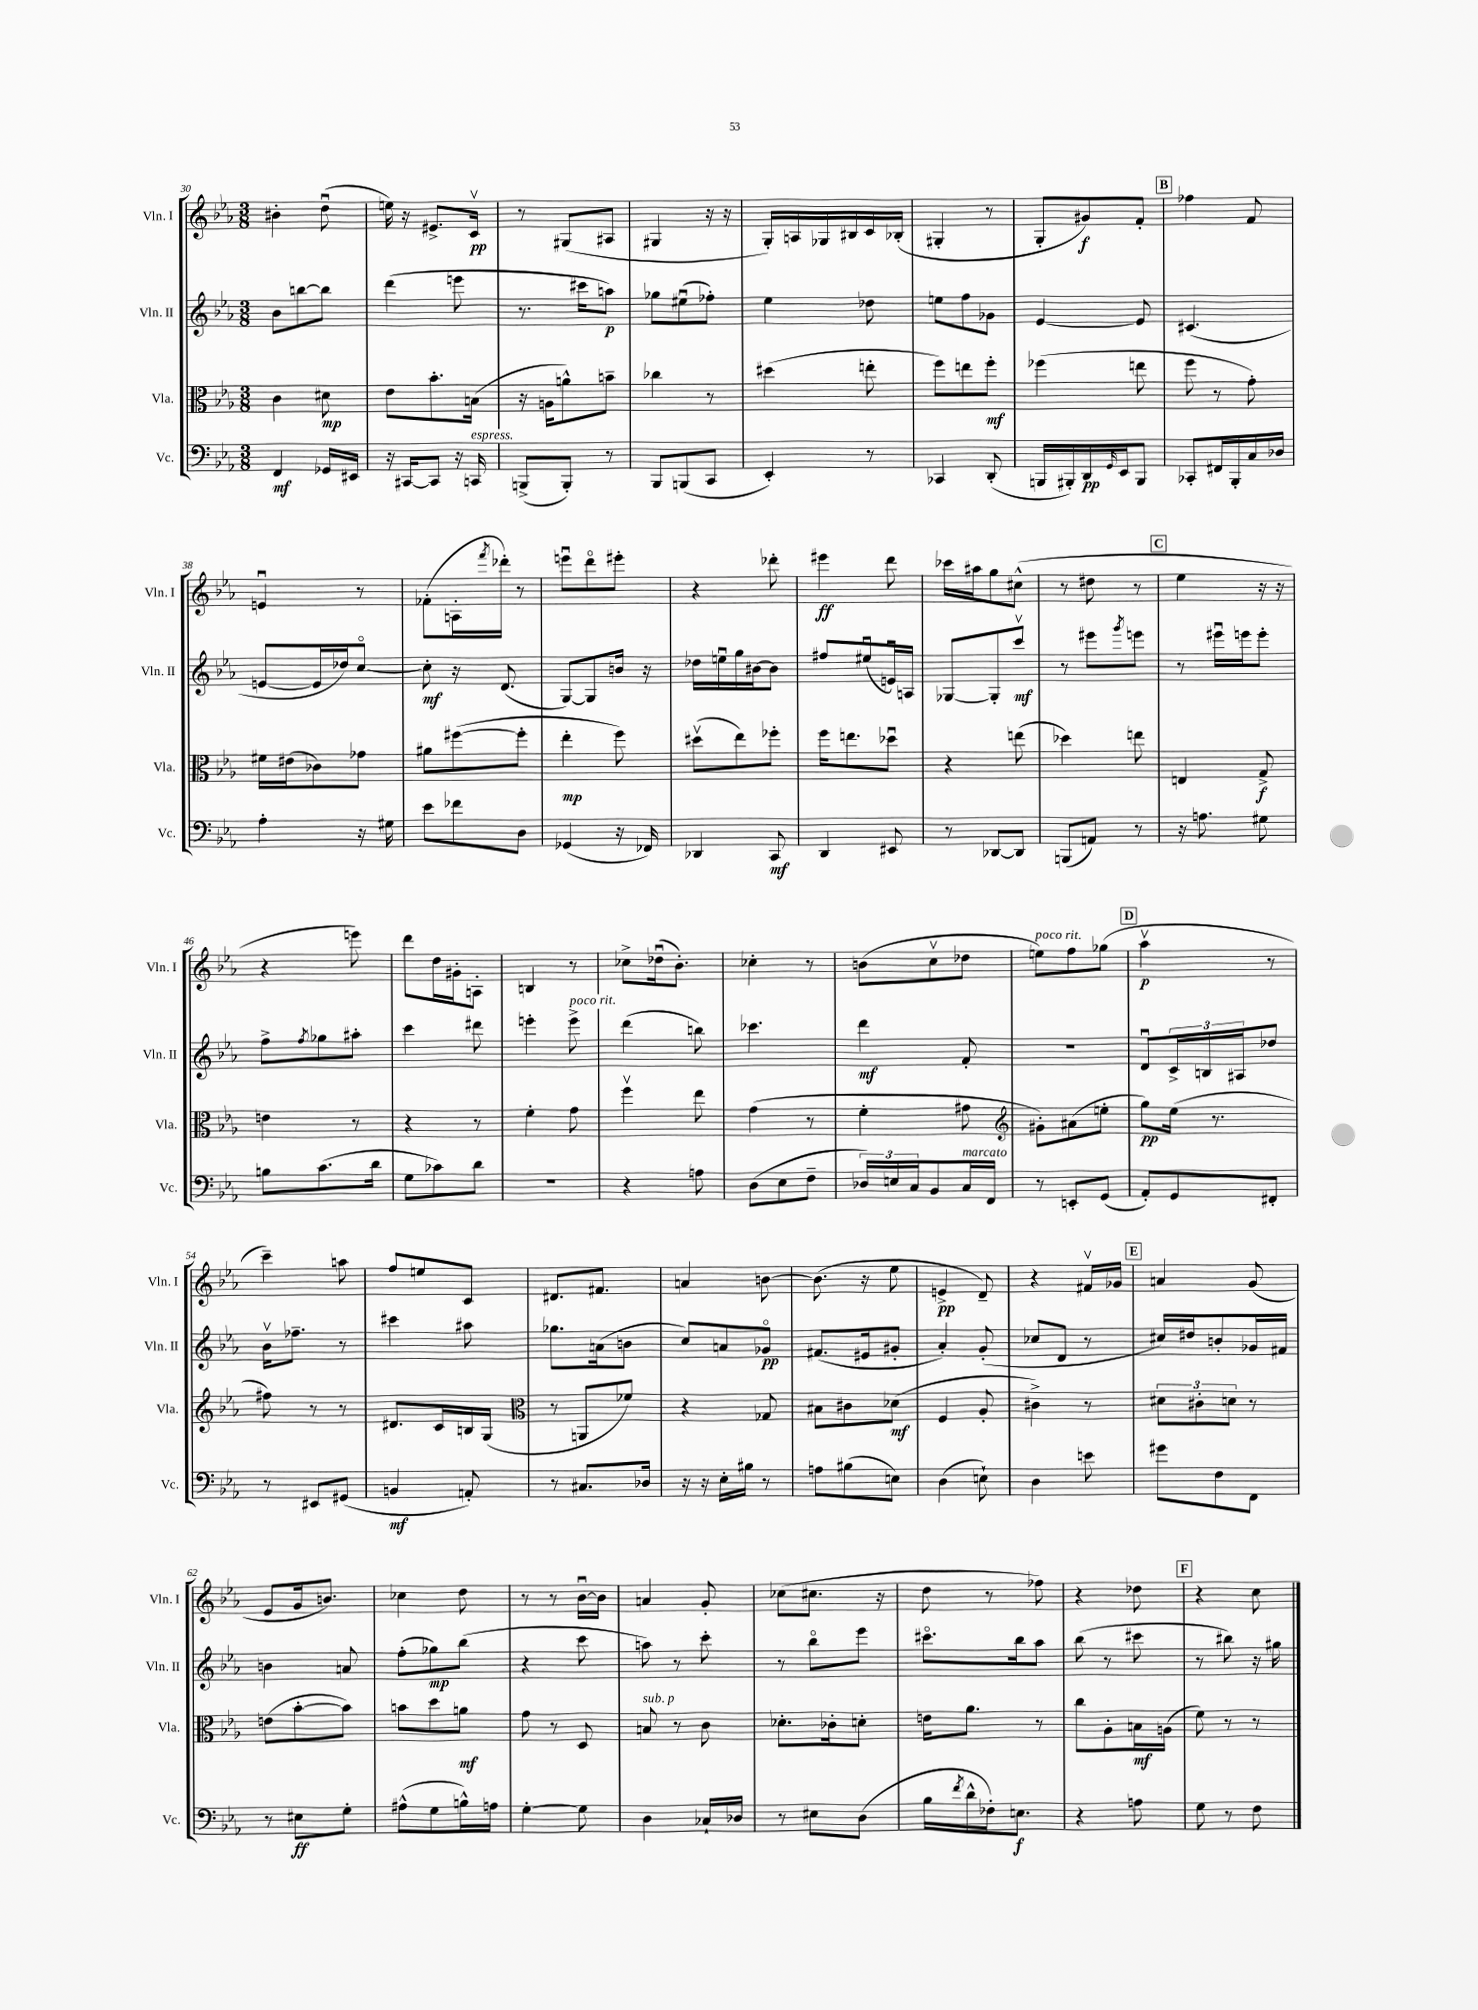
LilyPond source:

<<
\new StaffGroup <<
\new Staff = "s0" \with { instrumentName = "Vln. I" shortInstrumentName = "Vln. I" } {
    \clef treble \key ees \major \numericTimeSignature \time 3/8
    bis'4-. d''8\downbow( |
    e''16) r16 eis'8.-> c'16\upbow\pp |
    r8 gis8( ais8 |
    gis4 r16 r16 |
    g16-.) a16 ges16 bis16 c'16 bes16-.( |
    gis4-. r8 |
    g8-. gis'8\f) f'8-. |
    \mark \markup { \box "B" } fes''4 f'8 |
    e'4\downbow r8 |
    fes'8-.( a16-. \acciaccatura { f'''8 } des'''16-.) r8 |
    e'''8\downbow d'''8\flageolet eis'''8-. |
    r4 des'''8-. |
    eis'''4\ff d'''8 |
    ces'''16 ais''16 g''8 cis''8-^( |
    r8 dis''8 r8 |
    \mark \markup { \box "C" } ees''4 r16 r16 |
    r4 e'''8) |
    d'''8 d''16 gis'16-. a8-. |
    b4 r8 |
    ces''8-> des''16\downbow( bes'8.-.) |
    ces''4-. r8 |
    b'8( c''8\upbow des''8 |
    e''8^\markup { \italic "poco rit." }) f''8 ges''8( |
    \mark \markup { \box "D" } aes''4\upbow\p r8 |
    c'''4--) a''8 |
    f''8 e''8 c'8 |
    dis'8. fis'8. |
    a'4 b'8~ |
    b'8.( r16 ees''8 |
    e'4->\pp d'8--) |
    r4 fis'16\upbow ges'16 |
    \mark \markup { \box "E" } a'4 g'8( |
    ees'8 g'16 b'8.) |
    ces''4 d''8 |
    r8 r8 bes'16~\downbow bes'16 |
    a'4 g'8-. |
    ces''8( cis''8. r16 |
    d''8 r8 fes''8) |
    r4 des''8 |
    \mark \markup { \box "F" } r4 c''8 \bar "|." |
}
\new Staff = "s1" \with { instrumentName = "Vln. II" shortInstrumentName = "Vln. II" } {
    \clef treble \key ees \major \numericTimeSignature \time 3/8
    bes'8 b''8~ b''8 |
    d'''4( e'''8 |
    r8. cis'''16 a''8\p) |
    ges''8 eis''8\downbow( fes''8-.) |
    ees''4 des''8 |
    e''8 f''8 ges'8 |
    ees'4~ ees'8 |
    \mark \markup { \box "B" } cis'4.( |
    e'8~ e'16 des''16) c''8~\flageolet |
    c''8-.\mf r16 d'8.( |
    g8~) g8 b'16 r16 |
    des''16 e''16\downbow g''16 bis'16~ bis'8 |
    fis''8 eis''8\downbow( e'16\downbow) a16 |
    ges8~ ges8-. c'''8\upbow\mf |
    r8 eis'''8 \acciaccatura { g'''8 } e'''8 |
    \mark \markup { \box "C" } r8 eis'''16\downbow e'''16 e'''8-. |
    f''8-> \acciaccatura { f''8 } ges''8 ais''8-. |
    c'''4 dis'''8 |
    e'''4-. e'''8->^\markup { \italic "poco rit." } |
    d'''4( b''8) |
    ces'''4. |
    d'''4\mf f'8-. |
    R4. |
    \mark \markup { \box "D" } d'8\downbow \tuplet 3/2 { c'16-> b16 ais16 } des''8 |
    bes'16\upbow fes''8.-- r8 |
    cis'''4 ais''8 |
    ges''8. a'16( b'8 |
    c''8) a'8 ges'8\flageolet\pp |
    fis'8.( eis'16 gis'8-. |
    aes'4-.) g'8-.( |
    ces''8 d'8 r8 |
    \mark \markup { \box "E" } cis''16) dis''16 b'8-. ges'16 fis'16 |
    b'4 a'8 |
    f''8-.( ges''8\mp) bes''8( |
    r4 c'''8 |
    a''8) r8 c'''8-. |
    r8 bes''8\flageolet ees'''8 |
    cis'''8.\flageolet bes''16 aes''8 |
    bes''8( r8 cis'''8 |
    \mark \markup { \box "F" } r8 bis''8) r16 gis''16 \bar "|." |
}
\new Staff = "s2" \with { instrumentName = "Vla." shortInstrumentName = "Vla." } {
    \clef alto \key ees \major \numericTimeSignature \time 3/8
    c'4 dis'8\mp |
    ees'8 bes'8.-. b16( |
    r16 a16 a'8-^) b'8-- |
    ces''4 r8 |
    dis''4( e''8-. |
    f''8) e''8 f''8-.\mf |
    fes''4( e''8 |
    \mark \markup { \box "B" } f''8 r8 g'8-.) |
    fis'16 eis'16( ces'8) ges'8 |
    ais'8 fis''8~( fis''8-. |
    ees''4-.\mp f''8) |
    dis''8\upbow( ees''8) fes''8-. |
    f''16 e''8. des''8\downbow |
    r4 e''8( |
    des''4) e''8 |
    \mark \markup { \box "C" } e4 g8->\f |
    e'4 r8 |
    r4 r8 |
    f'4-. g'8 |
    f''4\upbow ees''8 |
    g'4( r8 |
    f'4-. gis'8 |
    \clef treble gis'8-.) ais'8( e''8-. |
    \mark \markup { \box "D" } g''8\pp) ees''16( r8. |
    fis''8) r8 r8 |
    dis'8. c'16 b16 g16( |
    \clef alto r8 a,8 fes'8) |
    r4 ges8 |
    bis8 cis'8 des'8\mf( |
    f4 aes8-. |
    cis'4->) r8 |
    \mark \markup { \box "E" } \tuplet 3/2 { dis'8 cis'8-. d'8 } r8 |
    e'8( bes'8~-. bes'8) |
    b'8 d''8 a'8\mf |
    g'8 r8 d8 |
    b8^\markup { \italic "sub. p" } r8 c'8 |
    des'8.-. ces'16-. d'8-. |
    e'16 aes'8. r8 |
    c''8 aes8-. b16\mf a16( |
    \mark \markup { \box "F" } f'8) r8 r8 \bar "|." |
}
\new Staff = "s3" \with { instrumentName = "Vc." shortInstrumentName = "Vc." } {
    \clef bass \key ees \major \numericTimeSignature \time 3/8
    f,4\mf ges,16 eis,16 |
    r16 cis,16~ cis,8 r16 c,16^\markup { \italic "espress." } |
    b,,8->( b,,8-.) r8 |
    bes,,8 b,,8( c,8 |
    ees,4-.) r8 |
    ces,4 d,8-.( |
    b,,16 bis,,16-.) d,16\pp \grace { g,16 } ees,16 bis,,8 |
    \mark \markup { \box "B" } ces,8-. fis,16 bes,,16-. c16 des16 |
    aes4-. r16 gis16 |
    ees'8 fes'8 d8 |
    ges,4( r16 fes,16) |
    des,4 c,8\mf |
    d,4 eis,8 |
    r8 des,8~ des,8 |
    b,,8( a,8) r8 |
    \mark \markup { \box "C" } r16 a8. gis8 |
    b8 c'8.( d'16 |
    g8 ces'8) d'8 |
    R4. |
    r4 a8 |
    d8( ees8 f8-- |
    \tuplet 3/2 { des16) e16 c16 } bes,8 c16^\markup { \italic "marcato" } f,16 |
    r8 e,8-. g,8( |
    \mark \markup { \box "D" } aes,8-.) g,8 fis,8-. |
    r8 eis,8 gis,8( |
    b,4\mf a,8-.) |
    r8 cis8. des16 |
    r16 r16 ees16-. bis16 r8 |
    a8 bis8( e8) |
    d4( e8-!) |
    d4 e'8 |
    \mark \markup { \box "E" } gis'8 f8 f,8 |
    r8 eis8\ff g8-. |
    ais8-^( g8 b16-^) a16 |
    g4~-. g8 |
    d4 ces16-! des16 |
    r8 eis8 d8( |
    bes16 \acciaccatura { f'8 } d'16-^ fes16-.) e8.\f |
    r4 a8 |
    \mark \markup { \box "F" } g8 r8 f8 \bar "|." |
}
>>
>>
\layout { \context { \Score currentBarNumber = #30 } }
